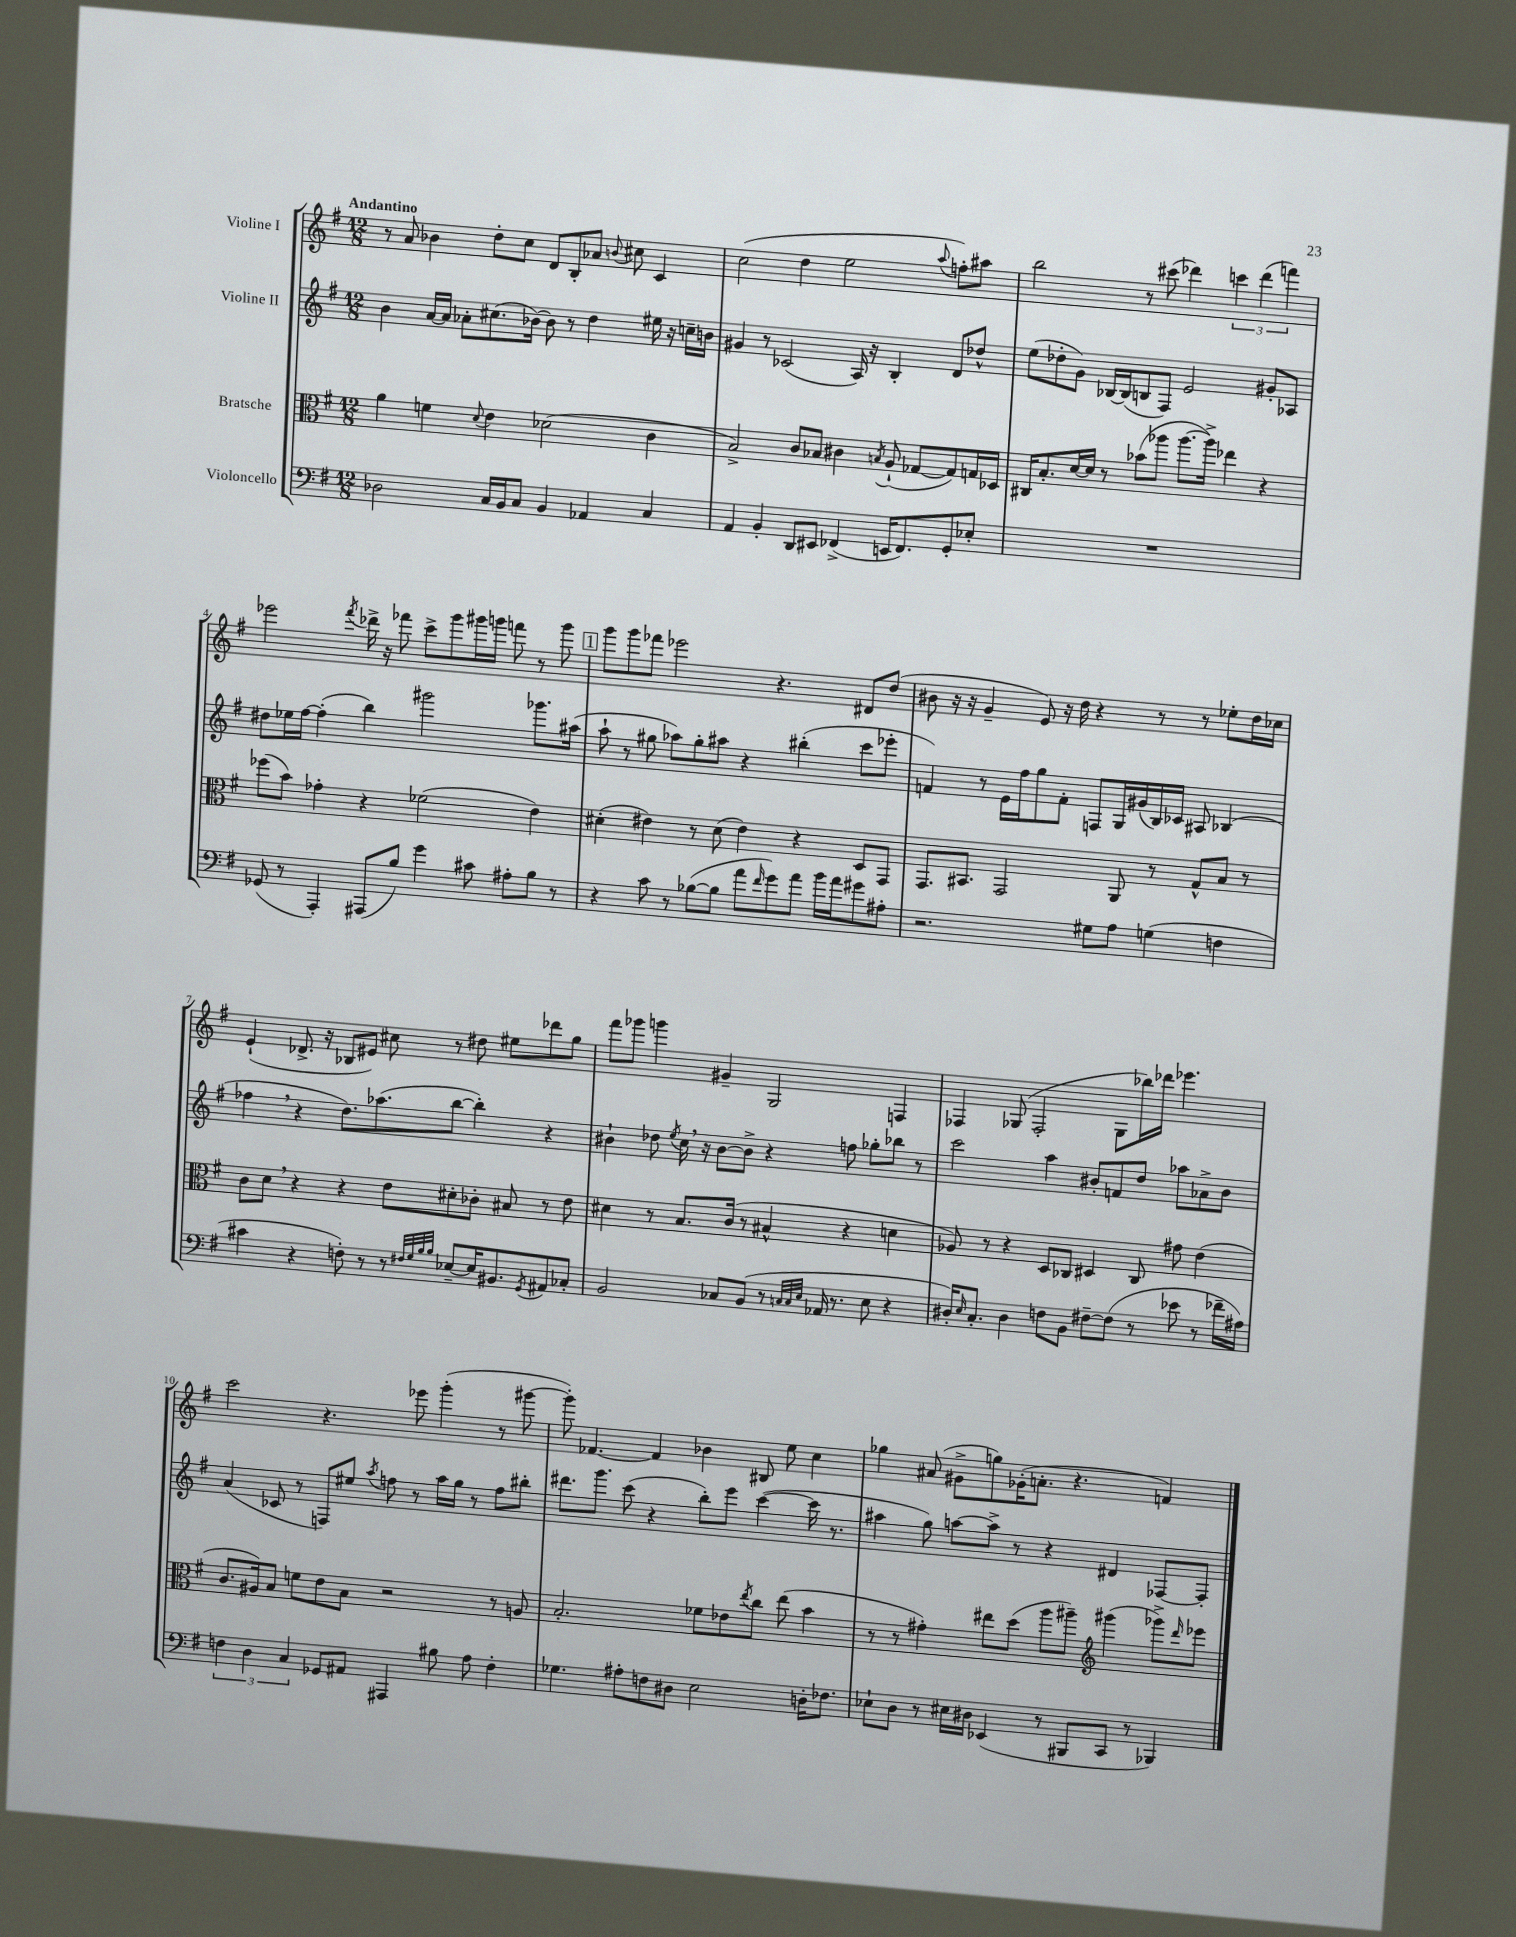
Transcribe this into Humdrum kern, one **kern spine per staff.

**kern	**kern	**kern	**kern
*part4	*part3	*part2	*part1
*staff4	*staff3	*staff2	*staff1
*I"Violoncello	*I"Bratsche	*I"Violine II	*I"Violine I
*clefF4	*clefC3	*clefG2	*clefG2
*k[f#]	*k[f#]	*k[f#]	*k[f#]
*M12/8	*M12/8	*M12/8	*M12/8
=1	=1	=1	=1
!	!	!	!LO:TX:a:B:t=Andantino
2D-X\	4a\	4b\	8r
.	.	.	8a/
.	4fn\	[16a/LL	4b-X\
.	.	16a/JJ]	.
.	.	8a-X'\L	.
.	8qqd/	.	.
16C/LL	4e\	(8.cc#X\	8dd'\L
16BB/J	.	.	.
8C/J	.	.	8cc\J
.	.	[16b-X\Jk)	.
4BB/	(2d-X\	8b-\]	8d/L
.	.	8r	8B'/
4AA-X/	.	4dd\	8a-X/J
.	.	.	8qqbn/
.	.	.	8cc#X\
4C/	4c\	16ee#X\	4c/
.	.	16r	.
.	.	16ccn~\LL	.
.	.	16bn\JJ	.
=2	=2	=2	=2
4AA/	2B^/)	4g#X/	(2cc\
4BB'/	.	8r	.
.	.	(2c-X/	.
8DD/L	8c/L	.	4dd\
8EE#X/J	8B-X/J	.	.
(4FF-X^/	4c#X\	.	2ee\
.	.	16A/)	.
.	.	16r	.
.	8qBn/	.	.
16EEn/KL	(8A`/	4B'/	.
8.FF-/)	.	.	.
.	[8G-X/L	.	.
.	.	.	8qqaa/
8GG'/	8G-/])	8d/L	8ffn'\L)
8E-X'/J	16Gn/L	8dd-X^^/J	8aa#X\J
.	16D-X/JJ	.	.
=3	=3	=3	=3
1.r	16C#X/KL	(8ee\L	2bb\
.	8.B'/	.	.
.	.	8dd-X'\	.
.	[16d/L	8g\J)	.
.	16d/JJ]	.	.
.	8r	[16B-X/LL	.
.	.	(16B-/J]	.
.	(8b-X\L	8Bn/	8r
.	8aa-X\J	8F#/J)	(8ccc#X\
.	[8.aa-\L	2e/	4ddd-X\)
.	16aa-^\Jk])	.	.
.	4ee-X\	.	6cccn\
.	.	.	(6ddd-\
.	4r	8g#X'/L	.
.	.	.	6fffn\)
.	.	8A-X/J	.
!!LO:LB:g=z
=4	=4	=4	=4
(8GG-X/	(8ff-X\L	8dd#X\L	2eee-X\
8r	8b\J)	16ee-X\L	.
.	.	[16ff#\JJ	.
4AAA'/)	4g-X'\	(4ff#'\]	.
.	.	.	8qfff#/
(8AAA#X/L	4r	4bb\)	16ddd-X^\
.	.	.	16r
8B/J)	.	.	8fff-X\
4g\	(2f-X\	2ggg#X\	8ccc^\L
.	.	.	8ggg\
8c#X\	.	.	16ggg#X\L
.	.	.	16gggn\JJ
8A#X'\L	.	.	8fffn\
8B\J	4e\)	8.ggg-X\L	8r
8r	.	.	8ggg\
.	.	(16aa#X\Jk	.
!!LO:REH:place=s1:t=1
=5	=5	=5	=5
4r	(4d#X'\	8aa`\	8ggg\L
.	.	8r	8ggg\
8c\	4e#X\)	8gg#X\	8fff-X\J
8r	.	8aa-X\L)	2eee-X\
([8B-X\L	8r	8gg#'\	.
8B-\J]	(8d#\	8aa#X\J	.
8a\L	4e#\)	4r	.
16qqf#/	.	.	.
8g\)	.	.	4.r
8a\J	4r	(4bb#X'\	.
16b\LL	.	.	.
16a\J	.	.	.
8g#X\	8D/L	8ccc\L	8d#X/L
8A#X'\J	8GG/J	8eee-X'\J	(8dd/J
=6	=6	=6	=6
2.r	8.GG/L	4fn/)	8b#X\
.	.	.	16r
.	8.BB#X/J	.	16r
.	.	8r	4g~/
.	2GG/	16e\LL	.
.	.	16ff#\J	.
.	.	8gg\	8e/)
.	.	8f'\J	16r
.	.	.	16dd\
8G#X\L	.	8Fn/L	4r
8A\J	8AA/	16G/L	.
.	.	(16g#X/	.
(4Gn\	8r	16B/)	8r
.	.	16c-X/JJ	.
.	8G^^/L	8A#X/	8r
4Fn\	8B/J	(4B-X/	8ee-X'\L
.	8r	.	16dd\L
.	.	.	16cc-X\JJ
!!LO:LB:g=z
=7	=7	=7	=7
4c#X\	8c\L	4ff-X,\	(4e`/
.	8d,\J	.	.
4r	4r	4r	8.d-X^/
.	.	.	16r
8Fn'\)	4r	8.dd\L)	8B-X/L
8r	.	.	8e#X/J)
.	.	(8.aa-X\	.
8r	8e\L	.	8cc#X\
32qqF#X/LLL	.	.	.
32qqG/	.	.	.
32qqB/	.	.	.
32qqB/JJJ	.	.	.
[8E-X~/L	8d#X'\	[8bb\J	8r
16E-/K]	8c-X'\J	4bb'\])	8dd#X\
8.BB#X/	.	.	.
.	8B#X/	.	8ee#X\L
8qGG/	.	.	.
8AA#X/	8r	4r	8ddd-X\
8C-X'/J	8e\	.	8gg\J
=8	=8	=8	=8
2BB/	4d#X\	4b#X`\	8fff#\L
.	.	.	8ggg-X\J
.	8r	8dd-X\	4gggn\
.	.	8qee/	.
.	8.B/L	16cc,\	.
.	.	16r	.
8C-X/L	.	[8b#\L	4g#X~/
.	(16c/Jk	.	.
(8BB/J	8r	8b#^\J]	.
8r	4B#X^^/	4r	2G/
32qqCn/LLL	.	.	.
32qqC/	.	.	.
32qqE/JJJ	.	.	.
16AA-X/	.	.	.
8.r	.	.	.
.	4r	8ffn\	.
8E\	.	8gg-X'\L	.
4r	4dn\	8bb-X\J	4Fn/
.	.	8r	.
=9	=9	=9	=9
16D#X'/KL)	8A-X/)	2ccc\	4F-X/
16qqE/	.	.	.
8.C'/J	.	.	.
.	8r	.	.
4D#\	4r	.	(8G-X/
.	.	.	2F-'/
8Fn\L	8D/L	4aa\	.
8BB\J	8C-X/J	.	.
[8F#X~\L	4D#X/	8b#X'/L	.
(8F#\J]	.	8fn/	8G-\L
8r	8C-/	8dd/J	16bb-X\L)
.	.	.	16ddd-X\JJ
8e-X\	8g#X\	8aa-X\L	4.eee-X\
8r	(4e\	8a-X^\	.
16f-X~\LL	.	8b#\J	.
16A#X\JJ)	.	.	.
!!LO:LB:g=z
=10	=10	=10	=10
6Fn\	8.c/L	(4a/	2ccc\
6D\	.	.	.
.	16A#X/k)	.	.
.	8B/J	8c-X/	.
6C/	.	.	.
.	8fn\L	8r	.
8GG-X/L	8e\	8Fn/L)	4.r
8AA#X/J	8B\J	8ee#X/J	.
.	.	8qaa/	.
4AAA#X/	2r	8ffn\	.
.	.	8r	8eee-X\
8B#X\	.	16aa\LL	(4ggg'\
.	.	16gg\JJ	.
8A\	.	8r	.
4F'\	8r	8ff\L	8r
.	8An/	8bb#X'\J	[8ggg#X\
=11	=11	=11	=11
4.G-X\	2.B'/	8.ddd#X\L	8ggg#'\])
.	.	.	[4.f-X/
.	.	8.ggg\J	.
8A#X'\L	.	(8ccc\	.
8Fn\	.	4r	4f-/]
8D#X\J	.	.	.
2E\	8f-X\L	8bb'\L)	4b-X\
.	8e-X\	8eee\J	.
.	8qee/	.	.
.	8cc\J	([4ccc\	8B#X/
.	(8ee\	.	8ee\
16Dn'\KL	4b\	16ccc\]	4cc\
8.F-X\J	.	8.r	.
=12	=12	=12	=12
8E-X`\L	8r	4aa#X\	4gg-X\
8D\J	8r	.	.
8r	4g#X'\)	8gg\)	(8a#X/
16E#X\LL	.	[8aan\L	8g#X^\L
16D#X\JJ	.	.	.
(4EE-X/	8ee#X\L	8aa^\J]	8ggn\)
.	(8dd\J	8r	(16g-X'\K
.	.	.	8.an'\J
8r	8aa\L	4r	.
8BBB#X/L	8aa#X~\J)	.	4.r
*	*clefG2	*	*
8CC/J	(4ggg#X\	4d#X/	.
8r	.	.	.
4BBB-X/)	8ggg-X^\L)	[8F-X/L	4fn/)
.	16qqddd/	.	.
.	8eee-X\J	8F-'/J]	.
==	==	==	==
*-	*-	*-	*-
